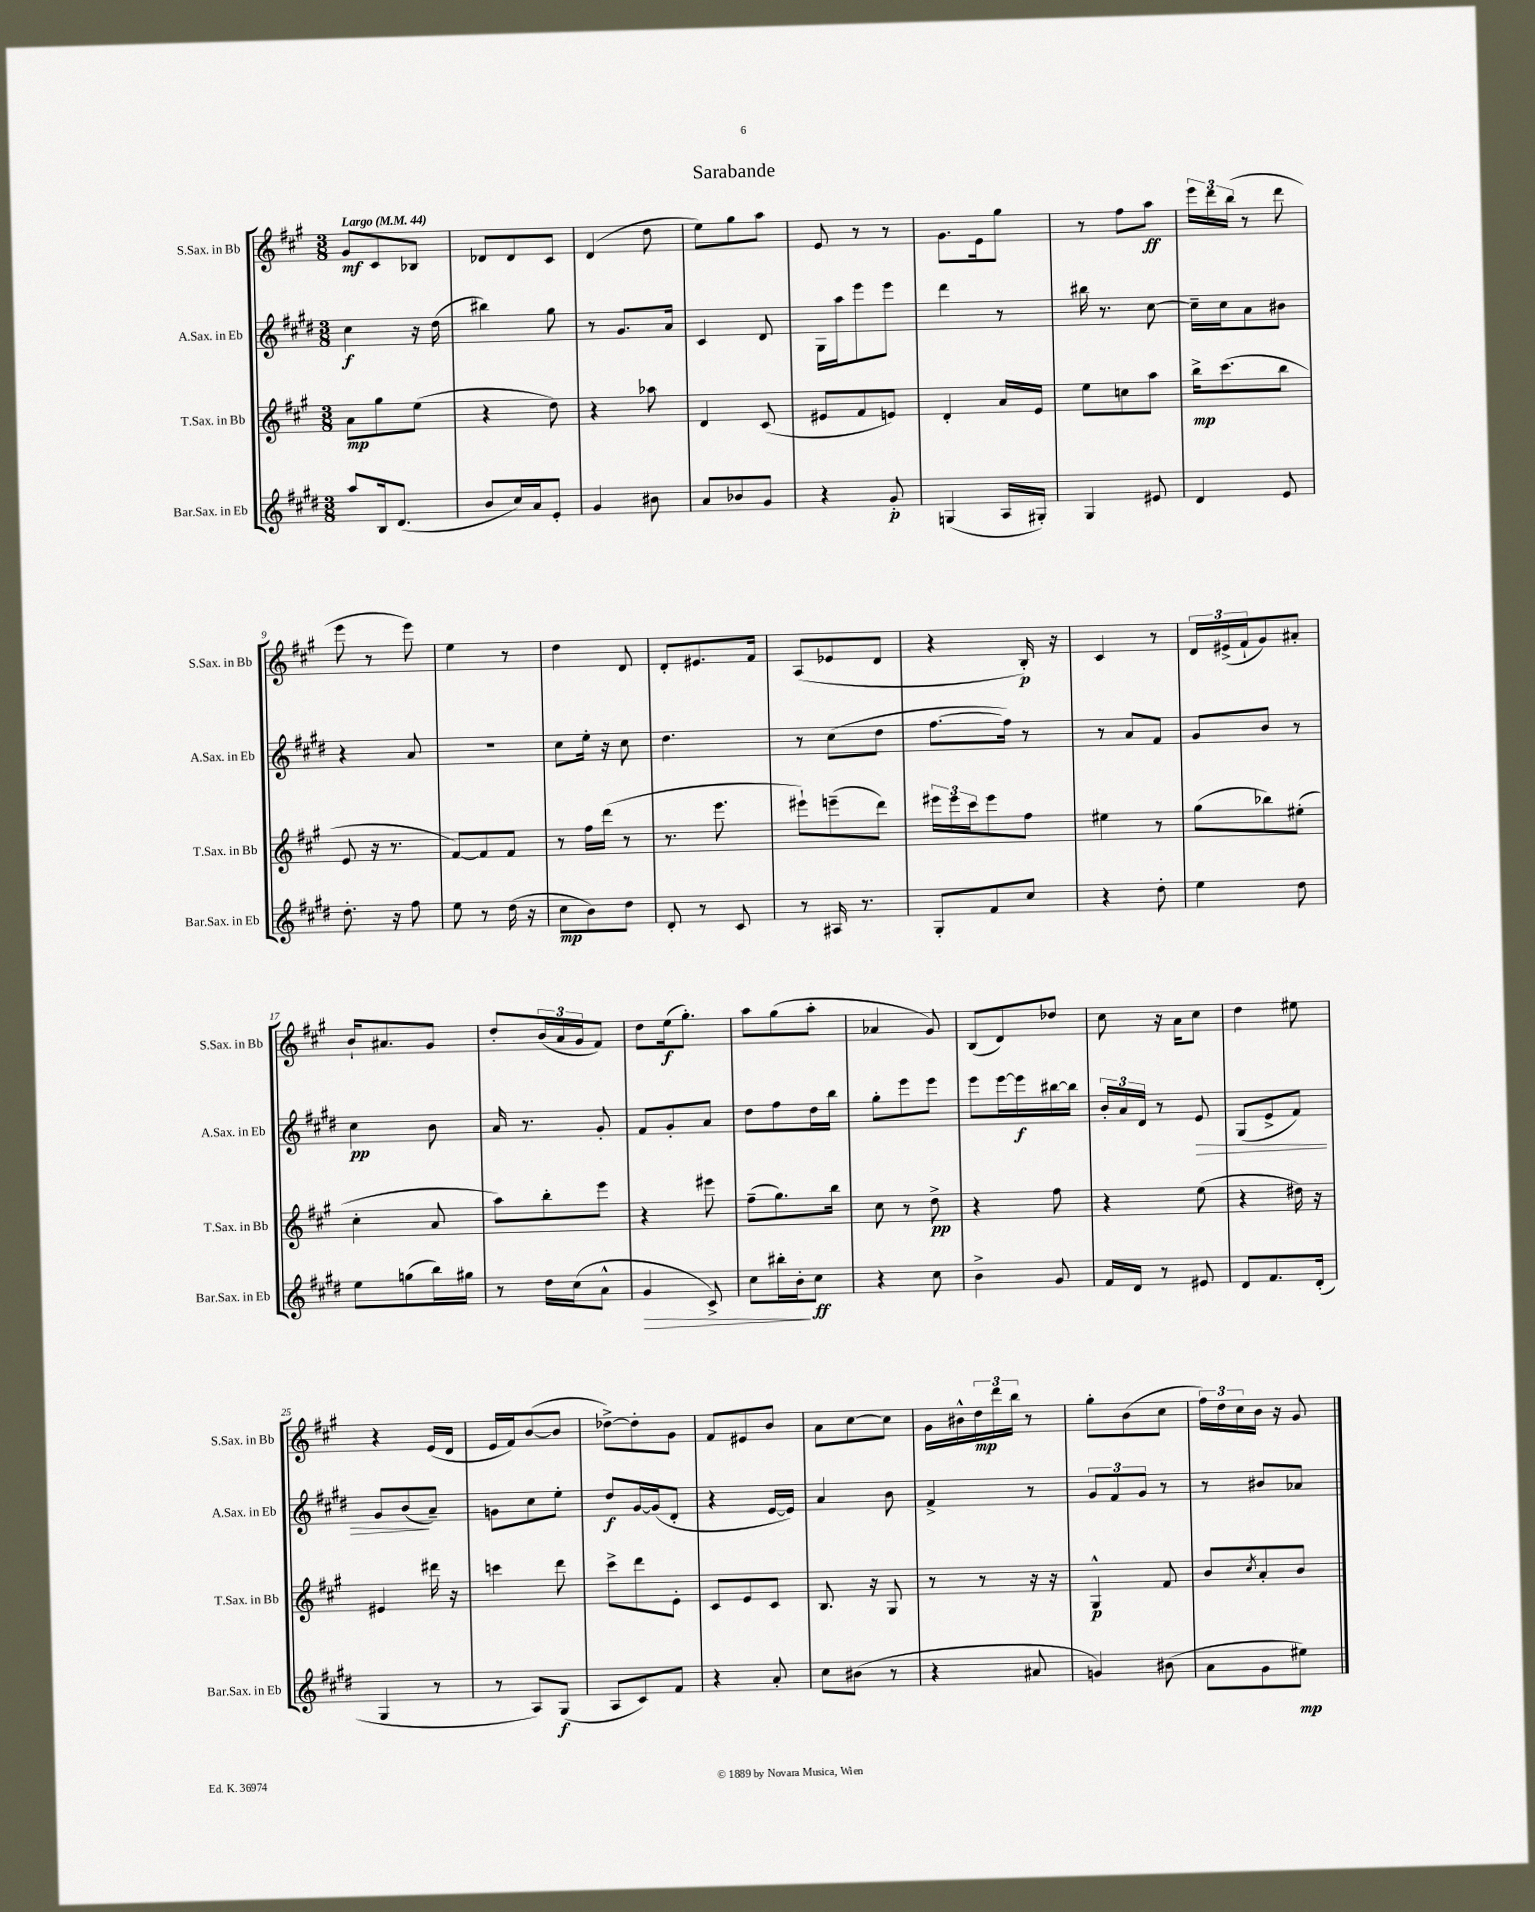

**kern	**kern	**kern	**kern
*staff4	*staff3	*staff2	*staff1
*clefG2	*clefG2	*clefG2	*clefG2
*k[f#c#g#d#]	*k[f#c#g#]	*k[f#c#g#d#]	*k[f#c#g#]
*M3/8	*M3/8	*M3/8	*M3/8
*MM44	*MM44	*MM44	*MM44
8aa	8a	4cc#	8g#
16B	8gg#	.	8c#
(8.d#	.	.	.
.	(8ee	16r	8B-
.	.	(16dd#	.
=	=	=	=
8b	4r	4bb#)	8d-
16cc#)	.	.	8d-
16a	.	.	.
8e'	8dd)	8gg#	8c#
=	=	=	=
4g#	4r	8r	(4d
.	.	8.g#	.
8b#	8aa-	.	8dd
.	.	16a	.
=	=	=	=
8a	4d	4c#	8ee)
8b-	.	.	8gg#
8g#	(8c#	8d#	8aa
=	=	=	=
4r	8e#	16G#	8e
.	.	16aa	.
.	8f#	8eee	8r
8g#'	8e)	8eee	8r
=	=	=	=
(4G	4d'	4ddd#	8.g#
.	.	.	16e
16A	16a	8r	8gg#
16G#')	16e	.	.
=	=	=	=
4G#	8ee	16bb#	8r
.	.	8.r	.
.	8cc	.	8ff#
8e#	8aa	[8cc#	8aa
=	=	=	=
4d#	16bb^	16cc#~]	24eee
.	.	.	24ddd
.	(8.ccc#	16cc#	.
.	.	.	(24bb
.	.	8a	8r
8e	8bb	8b#	8ddd
=	=	=	=
8.dd#'	8e	4r	8eee
.	16r	.	8r
16r	8.r	.	.
8ff#	.	8a	8eee)
=	=	=	=
8ee	[8f#)	4.r	4ee
8r	8f#]	.	.
(16dd#	8f#	.	8r
16r	.	.	.
=	=	=	=
8cc#	8r	8cc#	4dd
8b)	16ff#	16ee'	.
.	(16ddd	16r	.
8dd#	8r	8cc#	8d
=	=	=	=
8d#'	8.r	4.dd#	8d'
8r	.	.	8.e#
.	8.eee	.	.
8c#	.	.	.
.	.	.	16f#
=	=	=	=
8r	8eee#`)	8r	(8A
16A#	(8eee~	(8cc#	8e-
8.r	.	.	.
.	8ddd)	8dd#	8d
=	=	=	=
8G#'	24eee#	[8.ff#	4r
.	24eee#	.	.
.	24ccc#	.	.
8f#	8eee#	.	.
.	.	16ff#])	.
8cc#	8ff#	8r	16B')
.	.	.	16r
=	=	=	=
4r	4ee#	8r	4c#
.	.	8a	.
8dd#'	8r	8f#	8r
=	=	=	=
4ee	(8gg#	8g#	24d
.	.	.	(24e#^
.	.	.	24f#`
.	8bb-)	8b	8g#)
8dd#	(8ee#'	8r	8a#'
=	=	=	=
8ee	4cc#'	4cc#	16b`
.	.	.	8.a#
(8gg	.	.	.
16bb)	8a	8b	8g#
16gg#	.	.	.
=	=	=	=
8r	8aa)	16a	8dd'
.	.	8.r	.
16dd#	8bb'	.	(24b
.	.	.	24a
(16cc#	.	.	.
.	.	.	24g#
8a^^	8eee	8g#'	8f#)
=	=	=	=
4g#	4r	8f#	8dd
.	.	8g#'	(16ee
.	.	.	8.gg#')
8c#^)	8eee#	8a	.
=	=	=	=
8cc#	(8ff#~	8dd#	8aa
16bb#'	8.gg#)	8ff#	(8gg#
16b'	.	.	.
8cc#	.	16dd#	8aa'
.	16bb	16bb	.
=	=	=	=
4r	8cc#	8gg#'	4a-
.	8r	8eee	.
8cc#	8dd^	8eee	8g#)
=	=	=	=
4b^	4r	8eee	(8B
.	.	[16eee	8d)
.	.	16eee]	.
8g#	8ff#	[16bb#	8dd-
.	.	16bb#]	.
=	=	=	=
16f#	4r	24b'	8cc#
.	.	24a	.
16d#	.	.	.
.	.	24d#	.
8r	.	8r	16r
.	.	.	16a
8e#	(8ee	8e	8cc#
=	=	=	=
8d#	4r	(8G#	4dd
8.f#	.	8e^	.
.	16dd#)	8f#)	8ee#
(16d#'	16r	.	.
=	=	=	=
4G#	4e#	8g#	4r
.	.	(8b	.
8r	16ddd#	8a~)	(16e
.	16r	.	16d
=	=	=	=
8r	4ccc	8g	16e
.	.	.	16f#)
8A)	.	8cc#	([8b
(8G#	8ddd	8ee'	8b]
=	=	=	=
8A	8ccc#^	8dd#	[8dd-^)
8c#)	8ddd	[16g#	8dd-']
.	.	(16g#]	.
8f#	8e'	8d#'	8g#
=	=	=	=
4r	8c#	4r	8f#
.	8e	.	8e#
8a'	8c#	[16e	8b
.	.	16e])	.
=	=	=	=
8cc#	8.B	4a	8a
(8b#	.	.	[8cc#
.	16r	.	.
8r	8G#	8b	8cc#]
=	=	=	=
4r	8r	4f#^	16g#
.	.	.	16b#^^
.	8r	.	24dd
.	.	.	24ddd
.	.	.	24bb
8a#	16r	8r	8r
.	16r	.	.
=	=	=	=
4g)	4G#^^	12g#	8gg#'
.	.	12f#	.
.	.	.	(8b
.	.	12g#	.
(8b#	8f#	8r	8cc#
=	=	=	=
8a	8b	8r	24ff#)
.	.	.	24dd
.	.	.	24cc#
.	8qcc#	.	.
8g#	8a'	8b#	16b
.	.	.	16r
8ee#)	8b	8a-	8g#
==	==	==	==
*-	*-	*-	*-
